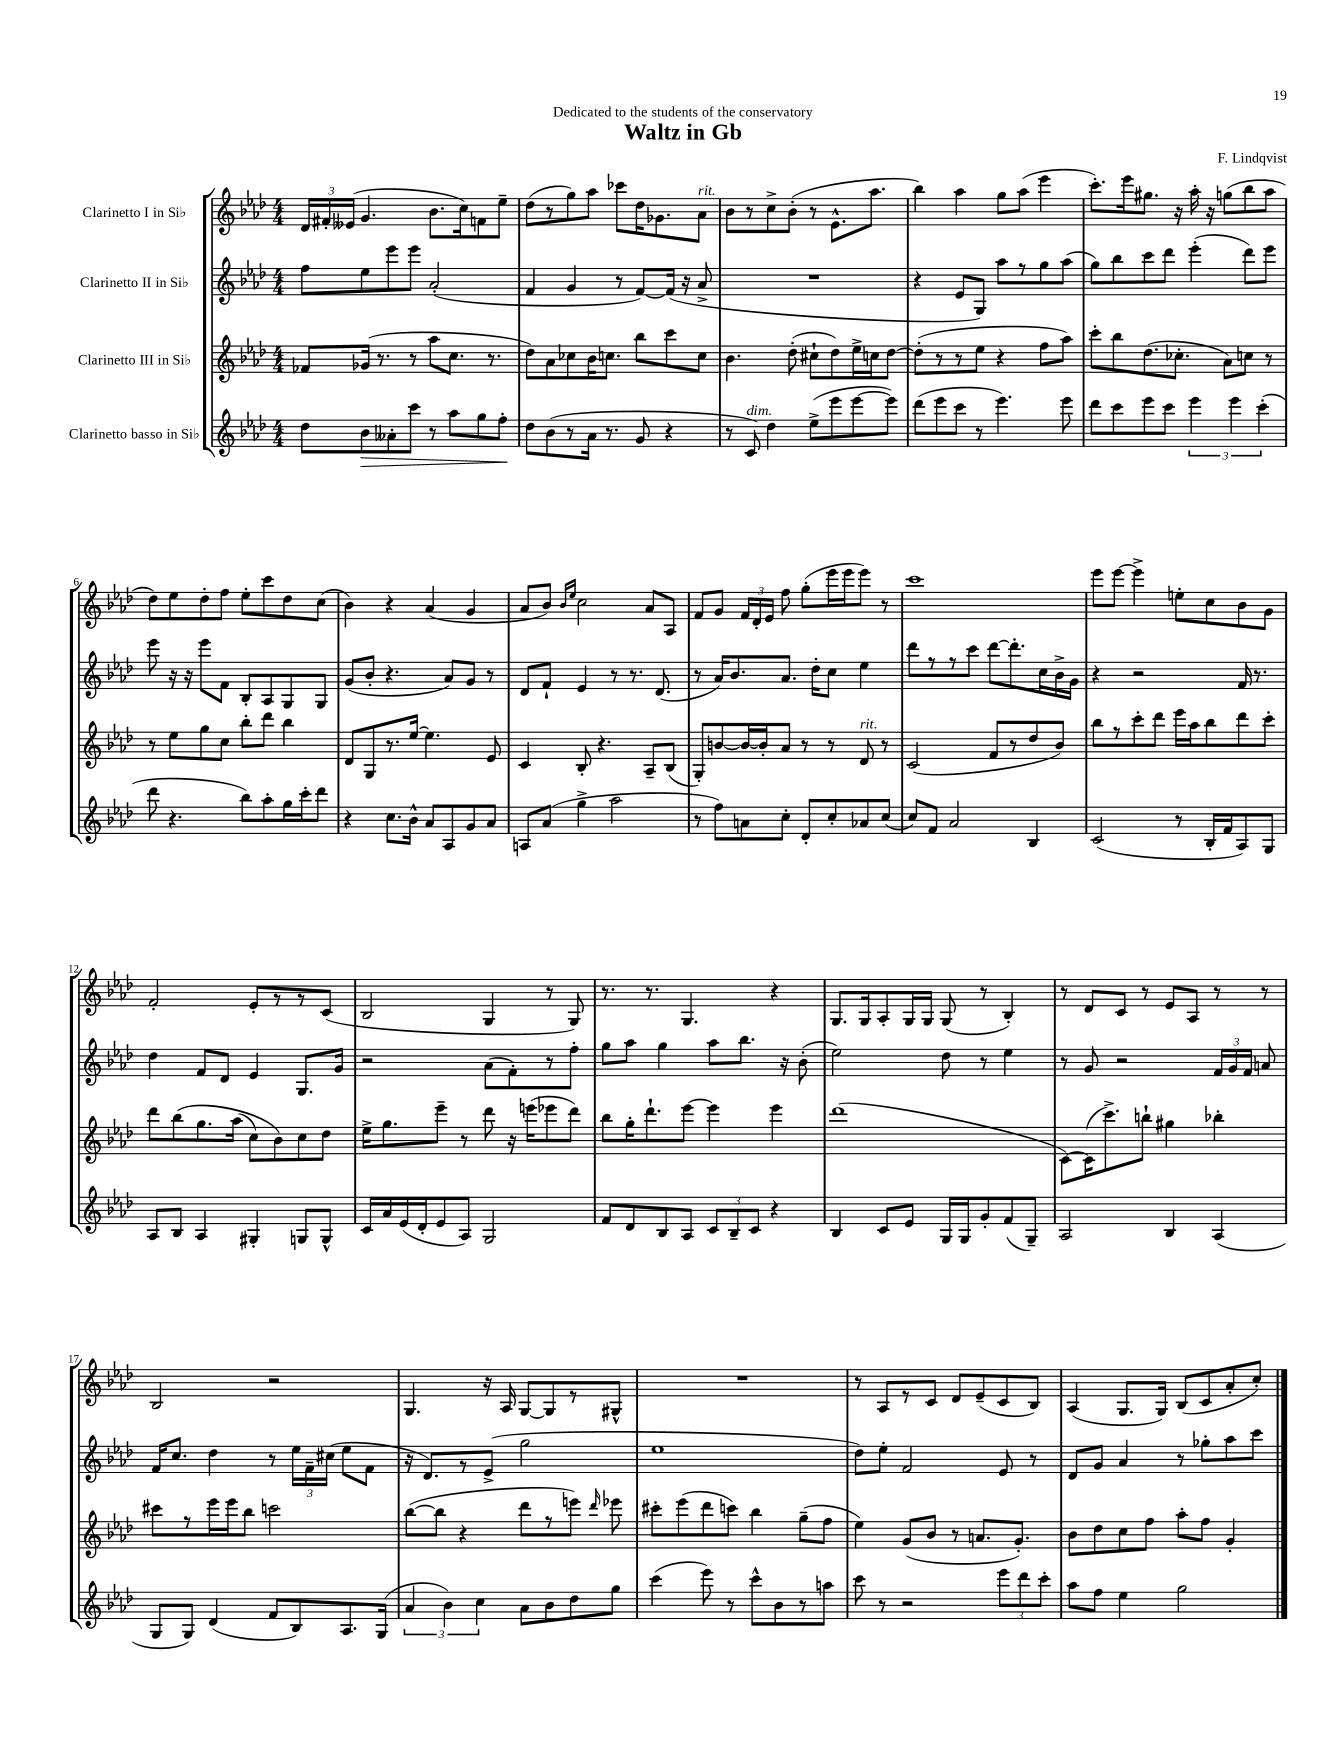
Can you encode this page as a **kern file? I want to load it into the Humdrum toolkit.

**kern	**kern	**kern	**kern
*staff4	*staff3	*staff2	*staff1
*clefG2	*clefG2	*clefG2	*clefG2
*k[b-e-a-d-]	*k[b-e-a-d-]	*k[b-e-a-d-]	*k[b-e-a-d-]
*M4/4	*M4/4	*M4/4	*M4/4
8dd-	8f-	8ff	24d-
.	.	.	24f#'
.	.	.	(24e--
8b-	(16g-	8ee-	4.g
.	8.r	.	.
8a--'	.	8eee-	.
8ccc	8r	8eee-	.
8r	8aa-	(2a-'	8.b-
8aa-	8.cc	.	.
.	.	.	16cc)
8gg	.	.	8f
.	8.r	.	.
8ff'	.	.	8ee-~
=	=	=	=
8dd-	8dd-)	4f	(8dd-
(8b-	8a-	.	8r
8r	8cc-	4g	8gg)
16a-	16b-	.	8aa-
8.r	8.cc	.	.
.	.	8r	8ccc-
8g	8bb-	[8f)	16dd-
.	.	.	8.g-
4r	8ccc	(16f]	.
.	.	16r	.
.	8cc	8a-^	8a-
=	=	=	=
8r	4.b-	1r	8b-
8c)	.	.	8r
4dd-	.	.	8cc^
.	(8dd-'	.	(8b-'
(8ee-^	8cc#`	.	8r
8eee-	8dd-)	.	8.e-^^
[8eee-	16ee-^	.	.
.	16cc	.	8.aa-
8eee-])	[8dd-	.	.
=	=	=	=
(8ddd-	(8dd-']	4r	4bb-)
8eee-	8r	.	.
8ccc	8r	8e-	4aa-
8r	8ee-	8G)	.
4.eee-)	4r	8aa-	8gg
.	.	8r	(8aa-
.	8ff	8gg	4eee-
8eee-	8aa-)	(8aa-	.
=	=	=	=
8ddd-	8ccc'	8gg)	8.ccc')
8ccc	8bb-	8bb-	.
.	.	.	16eee-
8eee-	(8.dd-	8ccc	8.gg#
8ccc	.	8ddd-	.
.	8.cc-'	.	16r
6eee-	.	(4eee-'	16aa-'
.	.	.	16r
.	8a-)	.	(8gg
6eee-	.	.	.
.	8cc	8ddd-)	8bb-
(6ccc'	.	.	.
.	8r	8eee-	8aa-
=	=	=	=
8ddd-	8r	8eee-	8dd-)
4.r	8ee-	16r	8ee-
.	.	16r	.
.	8gg	8eee-	8dd-'
.	8cc	8f	8ff
8bb-)	8bb-'	8B-'	8ee-'
8aa-'	8ddd-	8A-	8ccc
16gg	4bb-	8G	8dd-
16ccc'	.	.	.
8ddd-	.	8G	(8cc
=	=	=	=
4r	8d-	(8g	4b-)
.	8G	8b-'	.
8.cc	8.r	4.r	4r
16b-^^	[16ee-	.	.
8a-	4.ee-]	.	(4a-
8A-	.	8a-)	.
8g	.	8g	4g
8a-	8e-	8r	.
=	=	=	=
8A	4c	8d-	8a-
(8a-	.	8f`	8b-)
.	.	.	16qqb-
.	.	.	16qqee-
4gg^	8B-'	4e-	2cc
.	4.r	.	.
2aa-	.	8r	.
.	.	8.r	.
.	8A-~	.	8a-
.	.	(8.d-	.
.	(8B-	.	8A-
=	=	=	=
8r	8G')	8r	8f
8ff)	[8b	16a-)	8g
.	.	8.b-	.
8a	16b_	.	24f
.	.	.	24d-'
.	16b']	.	.
.	.	.	24e-
8cc'	8a-	8.a-	8ff
8d-'	8r	.	(8gg'
.	.	16dd-'	.
8cc'	8r	8cc	16eee-
.	.	.	16eee-
8a-	8d-	4ee-	8eee-)
(8cc	8r	.	8r
=	=	=	=
8cc)	(2c	8ddd-	1ccc
8f	.	8r	.
2a-	.	8r	.
.	.	8ccc	.
.	8f	[8ddd-	.
.	8r	8.ddd-']	.
4B-	8dd-	.	.
.	.	16cc	.
.	8b-)	16b-^	.
.	.	16g	.
=	=	=	=
(2c	8bb-	4r	8eee-
.	8r	.	[8eee-
.	8ccc'	2r	4eee-^]
.	8ddd-	.	.
8r	16eee-	.	8ee'
.	16aa-	.	.
16B-'	8bb-	.	8cc
16f	.	.	.
8A-)	8ddd-	16f	8b-
.	.	8.r	.
8G	8ccc'	.	8g
=	=	=	=
8A-	8ddd-	4dd-	2f'
8B-	&(8bb-	.	.
4A-	8.gg	8f	.
.	.	8d-	.
.	(16aa-	.	.
4G#'	8cc)	4e-	8e-'
.	8b-&)	.	8r
8G	8cc	8.G	8r
8G^^	8dd-	.	(8c
.	.	16g	.
=	=	=	=
16c	16ee-^	2r	2B-
16a-	8.gg	.	.
(16e-	.	.	.
16d-'	.	.	.
8e-	8eee-~	.	.
8A-)	8r	.	.
2G	8ddd-	(8a-	4G
.	16r	8f')	.
.	(16eee	.	.
.	8eee-	8r	8r
.	8ddd-)	8ff'	8G)
=	=	=	=
8f	8bb-	8gg	8.r
8d-	16gg'	8aa-	.
.	8.ddd-`	.	8.r
8B-	.	4gg	.
8A-	[8eee-	.	4.G
12c	4eee-]	8aa-	.
12B-~	.	.	.
.	.	8.bb-	.
12c	.	.	.
4r	4eee-	.	4r
.	.	16r	.
.	.	(8b-'	.
=	=	=	=
4B-	(1ddd-	2ee-)	8.G
.	.	.	16G
8c	.	.	8A-'
8e-	.	.	16G
.	.	.	16G
16G	.	8dd-	(8G
16G	.	.	.
8g'	.	8r	8r
(8f	.	4ee-	4B-')
8G~)	.	.	.
=	=	=	=
2A-	[8c)	8r	8r
.	(16c]	8g	8d-
.	8.ccc^)	.	.
.	.	2r	8c
.	8bb`	.	8r
4B-	4gg#	.	8e-
.	.	.	8A-
(4A-	4bb-'	24f	8r
.	.	24g	.
.	.	24f	.
.	.	8a	8r
=	=	=	=
8G	8ccc#	16f	2B-
.	.	8.cc	.
8G)	8r	.	.
(4d-	16eee-	4dd-	.
.	16eee-	.	.
.	8bb-	.	.
8f	2ccc	8r	2r
8B-)	.	24ee-	.
.	.	24f~	.
.	.	(24cc#	.
8.A-	.	8ee-	.
.	.	8f	.
(16G	.	.	.
=	=	=	=
6a-	([8bb-	16r	4.G
.	.	8.d-)	.
.	8bb-]	.	.
6b-)	.	.	.
.	4r	8r	.
6cc	.	.	.
.	.	(8e-^	16r
.	.	.	16A-
8a-	8ddd-	2gg	[8G
8b-	8r	.	8G]
8dd-	8eee)	.	8r
.	16qqddd-	.	.
8gg	8eee-	.	8G#^^
=	=	=	=
(4ccc	8ccc#'	1ee-	1r
.	(8eee-	.	.
8eee-)	8ddd-	.	.
8r	8ccc)	.	.
8ccc^^	4bb-	.	.
8b-	.	.	.
8r	(8gg~	.	.
8aa	8ff	.	.
=	=	=	=
8ccc	4ee-)	8dd-)	8r
8r	.	8ee-'	8A-
2r	(8g	2f	8r
.	8b-	.	8c
.	8r	.	8d-
.	8.a	.	(8e-~
12eee-	.	8e-	8c
.	8.g')	.	.
12ddd-	.	.	.
.	.	8r	8B-)
12ccc'	.	.	.
=	=	=	=
8aa-	8b-	8d-	(4A-
8ff	8dd-	8g	.
4ee-	8cc	4a-	8.G
.	8ff	.	.
.	.	.	16G)
2gg	8aa-'	8r	(8B-
.	8ff	8gg-'	8c
.	4g'	8aa-	8a-'
.	.	8ccc	8cc')
==	==	==	==
*-	*-	*-	*-
